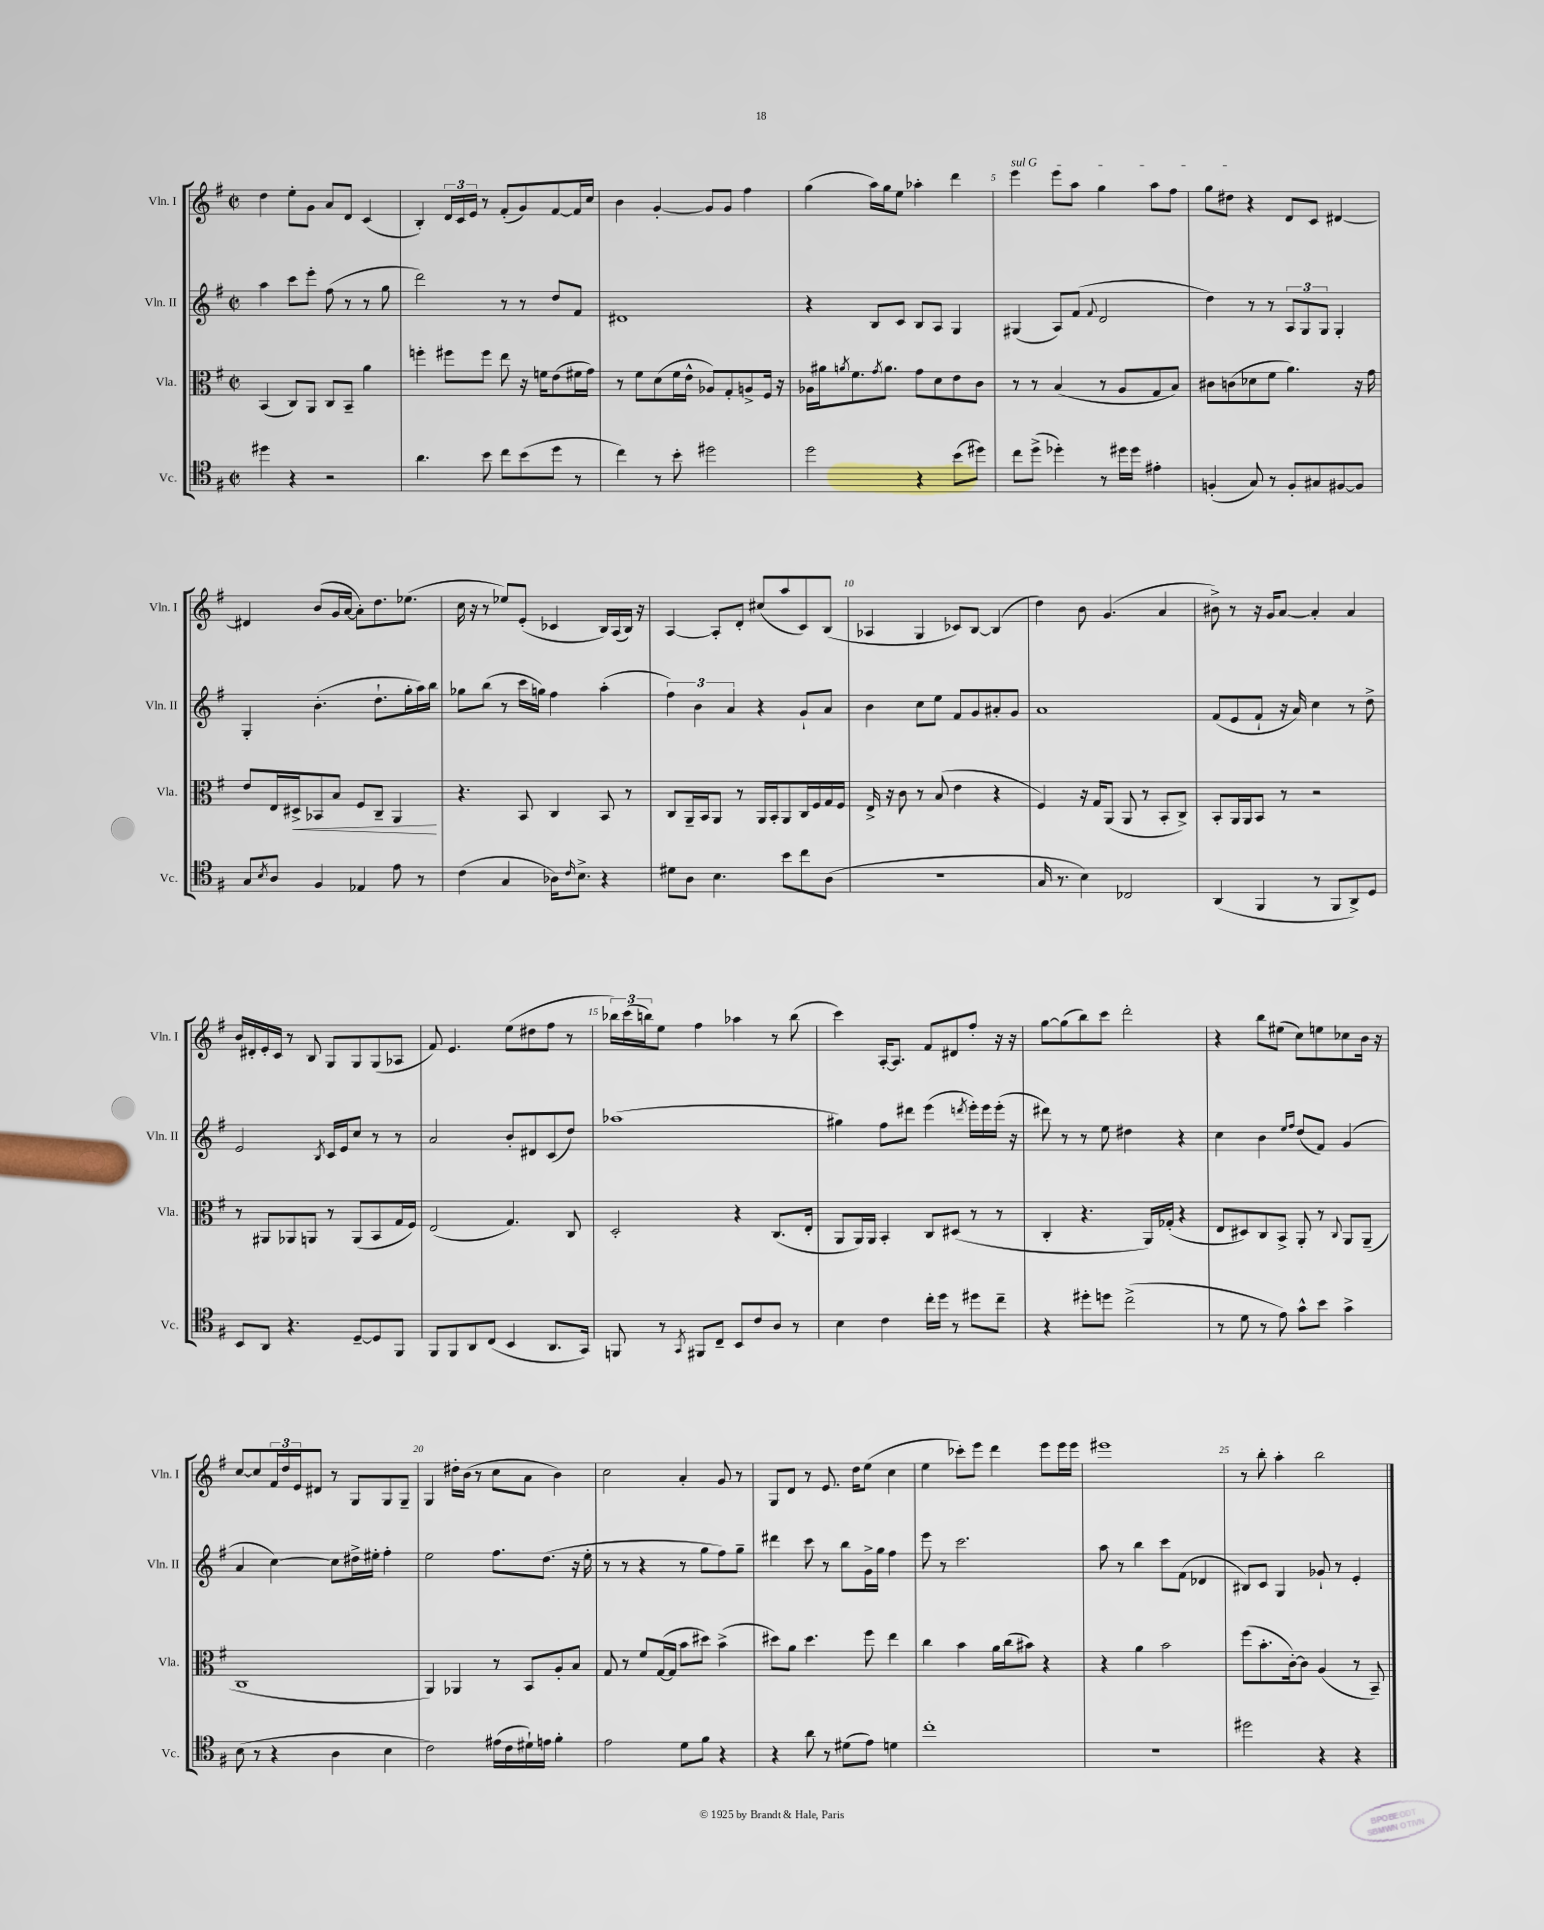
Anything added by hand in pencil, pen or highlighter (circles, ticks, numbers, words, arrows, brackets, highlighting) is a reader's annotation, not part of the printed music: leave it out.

**kern	**kern	**kern	**kern
*staff4	*staff3	*staff2	*staff1
*clefC4	*clefC3	*clefG2	*clefG2
*k[f#]	*k[f#]	*k[f#]	*k[f#]
*M2/2	*M2/2	*M2/2	*M2/2
*met(c|)	*met(c|)	*met(c|)	*met(c|)
4dd#	(4BB	4aa	4dd
4r	8C)	8ccc	8ee'
.	8AA	8eee'	8g
2r	8C	(8ff#	8a
.	8BB~	8r	8d
.	4a	8r	(4c
.	.	8gg	.
=	=	=	=
4.a	4ff'	2ddd)	4B')
.	8ff#	.	24d
.	.	.	24c
.	.	.	24e
8b	8ff#	.	8r
8cc	8ee	8r	(8f#'
(8b	16r	8r	8g)
.	16f	.	.
8dd	(8e	8dd	[8f#
8r	16f#	8f#	16f#]
.	16g)	.	16cc
=	=	=	=
4cc)	8r	1d#	4b
.	8f#	.	.
8r	(8d	.	[4g'
8b'	16f#	.	.
.	16e^^	.	.
2dd#	8A-)	.	8g]
.	8G'	.	8g
.	8A^	.	4ff#
.	16F#	.	.
.	16r	.	.
=	=	=	=
2dd	16A-	4r	(4gg
.	16a#	.	.
.	8qa	.	.
.	8.f#	.	.
.	.	8B	16aa)
.	8qg	.	.
.	8.a	.	16gg
.	.	8c	8ee
4r	8g	8B	4aa-'
.	8d	8A	.
(8b	8e	4G	4ddd
8dd#)	8c	.	.
=	=	=	=
8cc	8r	(4G#	4eee
(8dd^	8r	.	.
4dd-')	(4B	8A)	8eee
.	.	(8f#	8aa
.	.	8qqf#	.
8r	8r	2d	4gg
16dd#	8A	.	.
16dd#	.	.	.
4e#'	8G	.	8aa
.	8B)	.	8ff#
=	=	=	=
(4F'	8c#	4dd)	8gg
.	(8c	.	8dd#
8G)	8d-	8r	4r
8r	8f#	8r	.
8F'	4.a)	12A	8d
.	.	12G	.
8G#	.	.	8c
.	.	12G	.
[8F#	.	4G'	[4d#
8F#]	16r	.	.
.	16g	.	.
=	=	=	=
8G	8e	4G'	4d#]
8qB	.	.	.
8A	16E	.	.
.	16D#^	.	.
4F#	8BB-	(4.b'	(8b
.	8B	.	16g
.	.	.	[16a
4E-	8F#	.	8a'])
.	8C~	8.dd`	8.dd
8e	4AA	.	.
.	.	16gg'	(8.ee-
8r	.	16aa)	.
.	.	16bb	.
=	=	=	=
(4c	4.r	8gg-	16cc
.	.	.	16r
.	.	(8bb	8r
4G	.	8r	8ee-)
.	8BB	16ccc	(8e'
.	.	16gg)	.
16A-)	4C	4ff#	4c-
16qqc	.	.	.
8.B^	.	.	.
4r	8BB	(4aa'	16B)
.	.	.	(16A
.	8r	.	16B)
.	.	.	16r
=	=	=	=
8d#	8C	6ff#)	[4A
8A	16AA~	.	.
.	.	6b	.
.	16BB	.	.
4.B	8AA	.	8A']
.	.	6a	.
.	8r	.	8d'
.	16AA	4r	(8cc#
.	16BB'	.	.
8b	8AA	.	8aa
8cc	16C	8g`	8c)
.	16F#	.	.
(8A	16G	8a	(8B
.	16F#	.	.
=	=	=	=
1r	16E^	4b	4A-
.	16r	.	.
.	8c	.	.
.	8r	8cc	4G
.	(8B	8ee	.
.	4e	8f#	8c-)
.	.	8g	[8B
.	4r	8a#'	(4B]
.	.	8g	.
=	=	=	=
16G	4F#)	1a	4dd)
8.r	.	.	.
4B)	16r	.	8b
.	16G	.	.
.	(8AA	.	(4.g
2C-	8AA	.	.
.	8r	.	.
.	8BB'	.	4a
.	8C^)	.	.
=	=	=	=
(4AA	8BB'	(8f#	8b#^)
.	16AA	8e	8r
.	16AA	.	.
4FF#	8BB	8f#`	16r
.	.	.	16g
.	8r	16r	[8a
.	.	16a)	.
8r	2r	4cc	4a']
8FF#	.	.	.
8AA^)	.	8r	4a
8D	.	8dd^	.
=	=	=	=
8BB	8r	2e	16b
.	.	.	16d#'
8AA	8AA#	.	16e'
.	.	.	16c
4.r	8AA-	.	8r
.	8AA	.	8B
.	.	8qB	.
.	8r	16c	8G
.	.	16e	.
[8D~	(8AA	8cc	8G
8D]	8BB	8r	(8G
8FF#	16G	8r	8A-
.	16F#)	.	.
=	=	=	=
8FF#	(2E	2a	8f#)
8FF#	.	.	4.e
8AA	.	.	.
(8C	.	.	.
4BB	4.G)	8b'	(8ee
.	.	8d#	8dd#
8.AA	.	(8c	8ff#
.	8C	8dd)	8r
16GG)	.	.	.
=	=	=	=
8FF	2D'	(1aa-	24bb-)
.	.	.	(24ccc
.	.	.	24bb)
8r	.	.	8ee
8qGG	.	.	.
8FF#	.	.	4ff#
8C~	.	.	.
8BB	4r	.	4aa-
8c	.	.	.
8A	(8.C	.	8r
8r	.	.	(8bb
.	16E'	.	.
=	=	=	=
4B	8AA	4gg#)	4ccc)
.	16AA)	.	.
.	16AA	.	.
4c	4BB'	8ff#	[16A'
.	.	.	8.A]
.	.	8ddd#	.
16cc'	8C	(4eee	8f#
16dd	.	.	.
8r	(8D#	.	8d#
.	.	8qddd	.
8dd#	8r	16eee')	8ff#'
.	.	16eee	.
8cc~	8r	(16eee'	16r
.	.	16r	16r
=	=	=	=
4r	4C'	8ddd#)	[8gg
.	.	8r	(8gg]
8dd#'	4.r	8r	8bb)
8dd	.	8ee	8ccc
(2cc^	.	4dd#	2ddd'
.	16AA)	.	.
.	(16G-'	.	.
.	4r	4r	.
=	=	=	=
8r	8E	4cc	4r
8d	8D#)	.	.
8r	8C	4b	8bb
8e)	8BB^	.	(8ee#
.	.	16qqee	.
.	.	16qqff#	.
8g^^	8AA'	(8dd	8cc)
8b	8r	8f#)	8ee
.	8qqC	.	.
4g^	8AA	(4g	8cc-
.	(8AA~	.	16b
.	.	.	16r
=	=	=	=
(8B	1C	4a	[8cc
8r	.	.	8cc]
4r	.	[4cc)	24f#
.	.	.	24dd
.	.	.	24e
.	.	.	8d#
4A	.	8cc]	8r
.	.	16dd#^	8G
.	.	16ee#'	.
4B	.	4ff#'	8G
.	.	.	8G~
=	=	=	=
2c)	4AA)	2ee	4G
.	4AA-	.	16dd#'
.	.	.	(16b
.	.	.	8r
(16e#	8r	8.ff#	8cc
16c	.	.	.
16d#`)	8BB	.	8a
16e	.	(8.dd	.
4f#'	8A'	.	4b)
.	8B	16r	.
.	.	16ee'	.
=	=	=	=
2e	8G	8r	2cc
.	8r	8r	.
.	8f#	4r	.
.	([16G	.	.
.	16G]	.	.
8d	8b	8r	4a'
8f#	8dd#)	8gg	.
4r	(4b^	8ff#)	8g
.	.	8gg~	8r
=	=	=	=
4r	8dd#)	4ddd#	8G
.	8a	.	8d
8a	4.dd#	8ccc	8r
8r	.	8r	8.e
(8d#	.	8bb	.
.	.	.	16dd
8e)	8ff#	16g^	(8ee
.	.	16gg	.
4d	4ee	4ff#	4cc
=	=	=	=
1cc'	4cc	8eee	4ee
.	.	8r	.
.	4b	2.ccc	8ccc-')
.	.	.	8eee
.	16a	.	4ddd
.	(16cc	.	.
.	8b#)	.	.
.	4r	.	8eee
.	.	.	16eee
.	.	.	16eee
=	=	=	=
1r	4r	8aa	1eee#
.	.	8r	.
.	4a	4bb	.
.	2b	8ccc	.
.	.	(8f#	.
.	.	4d-	.
=	=	=	=
2dd#	(8ff#	8B#)	8r
.	8.b'	8c	8bb'
.	.	4G	4aa'
.	[16c')	.	.
.	8c]	.	.
4r	(4A	8g-`	2bb
.	.	8r	.
4r	8r	4e'	.
.	8BB~)	.	.
==	==	==	==
*-	*-	*-	*-
